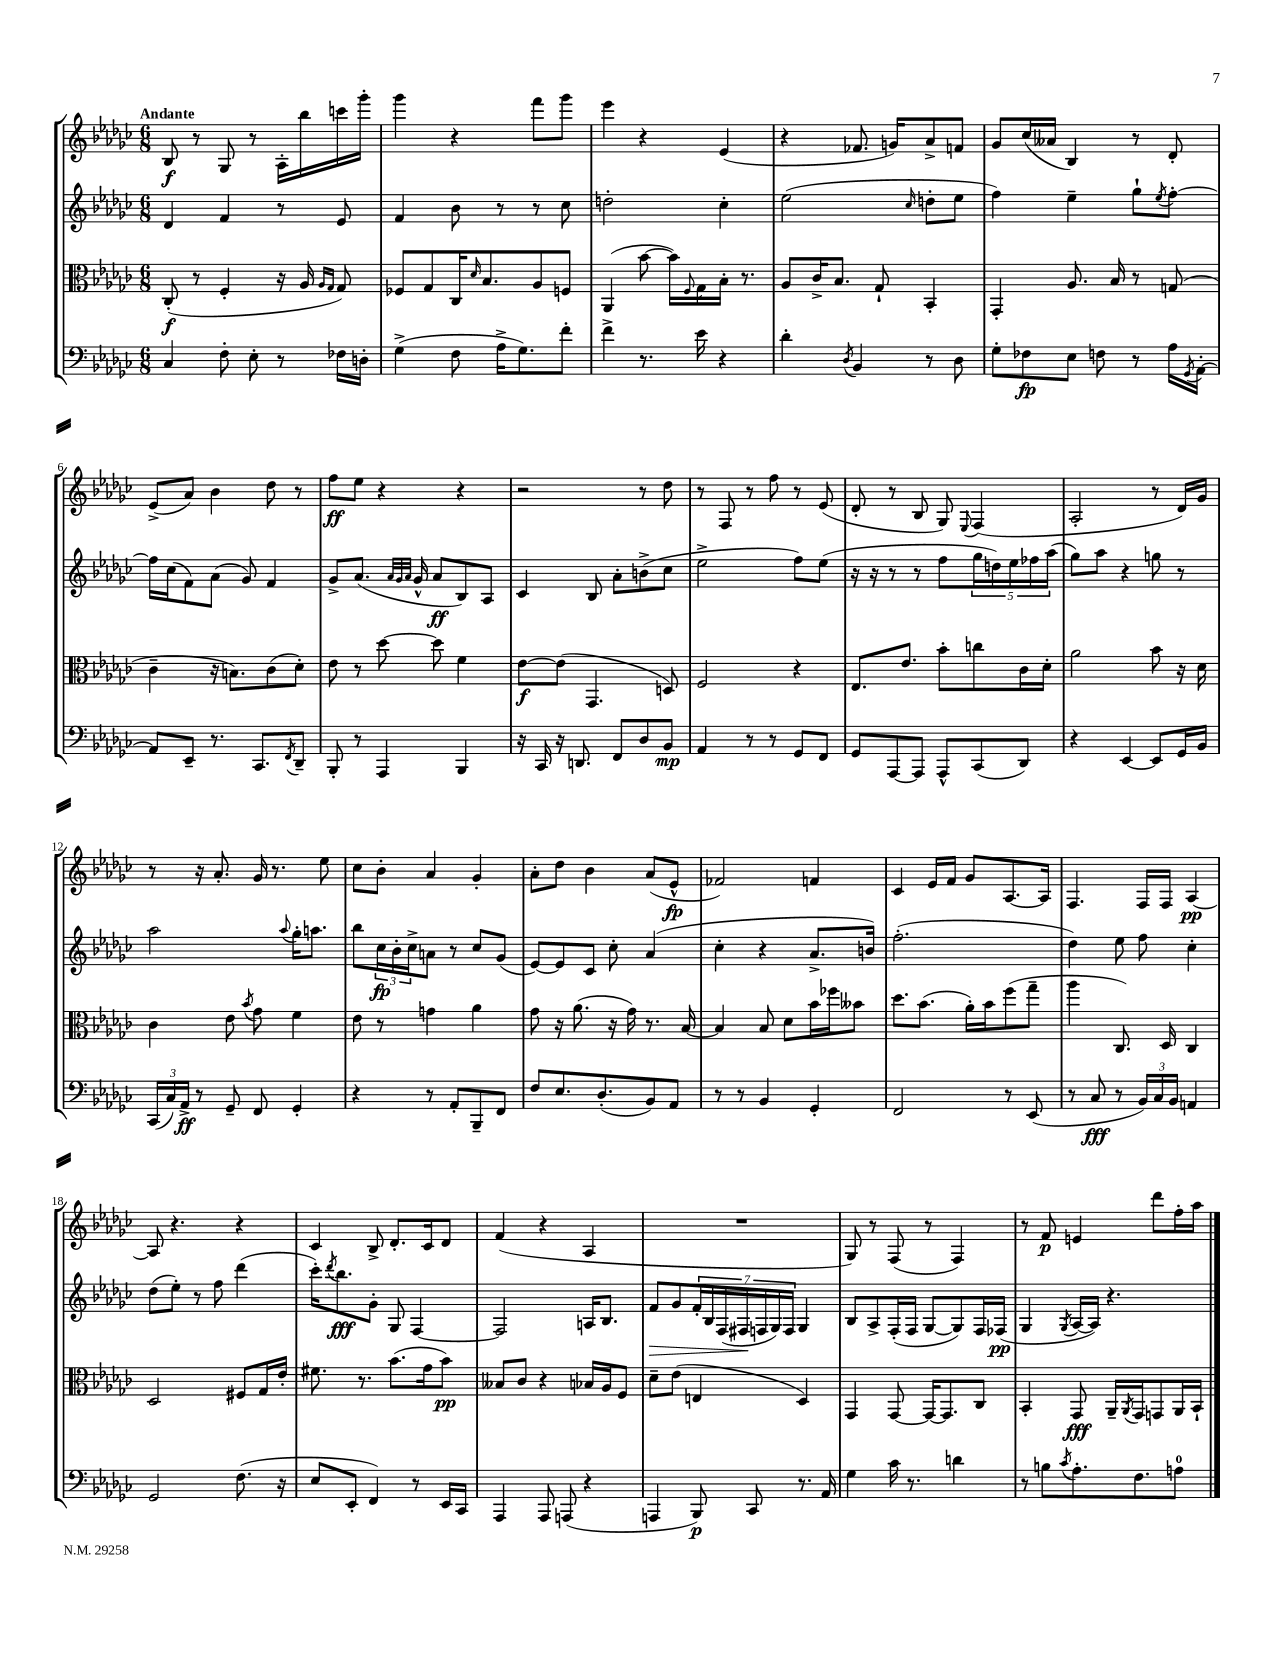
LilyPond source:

<<
\new StaffGroup <<
\new Staff = "s0" {
    \clef treble \key ges \major \numericTimeSignature \time 6/8 \tempo "Andante"
    bes8\f r8 ges8 r8 aes16-. bes''16 c'''16 ges'''16-. |
    ges'''4 r4 f'''8 ges'''8 |
    ees'''4 r4 ees'4( |
    r4 fes'8. g'16) aes'8-> f'8 |
    ges'8 ces''16( aeses'16 bes4) r8 des'8-. |
    ees'8->( aes'8) bes'4 des''8 r8 |
    f''8\ff ees''8 r4 r4 |
    r2 r8 des''8 |
    r8 f8 r8 f''8 r8 ees'8( |
    des'8-. r8 bes8 ges8) \appoggiatura { ees8 } f4( |
    aes2-. r8 des'16) ges'16 |
    r8 r16 aes'8.-. ges'16 r8. ees''8 |
    ces''8 bes'8-. aes'4 ges'4-. |
    aes'8-. des''8 bes'4 aes'8( ees'8-^\fp |
    fes'2) f'4 |
    ces'4 ees'16 f'16 ges'8 aes8.~ aes16 |
    f4. f16 f16 aes4~\pp |
    aes8 r4. r4 |
    ces'4 bes8-> des'8.-. ces'16 des'8 |
    f'4( r4 aes4 |
    R2. |
    ges8) r8 f8( r8 f4) |
    r8 f'8\p e'4 des'''8 f''16-. aes''16 \bar "|." |
}
\new Staff = "s1" {
    \clef treble \key ges \major \numericTimeSignature \time 6/8
    des'4 f'4 r8 ees'8 |
    f'4 bes'8 r8 r8 ces''8 |
    d''2-. ces''4-. |
    ees''2( \grace { ces''16 } d''8-. ees''8 |
    f''4) ees''4-- ges''8-! \acciaccatura { ees''8 } f''8~-. |
    f''16 ces''16( f'8) aes'8( ges'8) f'4 |
    ges'8-> aes'8.( \grace { aes'32 ges'32 aes'32 } ges'16-^ aes'8\ff bes8) aes8 |
    ces'4 bes8 aes'8-. b'8->( ces''8 |
    ees''2-> f''8) ees''8( |
    r16 r16 r8 r8 f''8 \tuplet 5/4 { ges''16 d''16) ees''16 fes''16 aes''16( } |
    ges''8) aes''8 r4 g''8 r8 |
    aes''2 \appoggiatura { aes''8 } ges''16-. a''8. |
    bes''8 \tuplet 3/2 { ces''16\fp bes'16-. ces''16-> } a'8 r8 ces''8 ges'8( |
    ees'8~) ees'8 ces'8 ces''8-. aes'4( |
    ces''4-. r4 aes'8.-> b'16) |
    f''2.-.( |
    des''4) ees''8 f''8 ces''4-. |
    des''8( ees''8-.) r8 f''8 des'''4( |
    ces'''16-.) \acciaccatura { des'''8 } bes''8.\fff ges'8-. ges8 f4~ |
    f2 a16 bes8. |
    f'8\> ges'8 \tuplet 7/4 { f'16-. bes16 f16( fis16\! f16 ges16) f16 } ges4 |
    bes8 aes8-> f16-.( f16 ges8~ ges8) f16 fes16\pp( |
    ges4 \acciaccatura { ges8 } aes16~ aes16) r4. \bar "|." |
}
\new Staff = "s2" {
    \clef alto \key ges \major \numericTimeSignature \time 6/8
    ces8-.\f( r8 f4-. r16 aes16 \grace { aes16 ges16 } ges8) |
    fes8 ges8 ces16 \grace { des'16 } bes8. aes8 f8 |
    aes,4( bes'8~ bes'16) \appoggiatura { f8 } ges16 bes16-. r8. |
    aes8 ces'16-> bes8. ges8-! bes,4-. |
    ges,4-. aes8. bes16 r8 g8( |
    ces'4-- r16 b8.) ces'8( des'8-.) |
    ees'8 r8 des''8~ des''8 f'4 |
    ees'8~\f ees'8( ges,4. d8) |
    f2 r4 |
    ees8. ees'8. bes'8-. c''8 ces'16 des'16-. |
    aes'2 bes'8 r16 des'16 |
    ces'4 ees'8 \acciaccatura { bes'8 } ges'8 f'4 |
    ees'8 r8 g'4 aes'4 |
    ges'8 r16 aes'8.( r16 ges'16) r8. bes16~ |
    bes4 bes8 des'8 bes'16 fes''16 beses'8 |
    des''8. bes'8.( aes'16-.) bes'16 f''8( ges''8-- |
    aes''4 ces8.) des16 ces4 |
    des2 fis8 ges16 ees'16-. |
    fis'8. r8. bes'8.( ges'16 bes'8\pp) |
    beses8 ces'8 r4 bes16 aes16 f8 |
    des'8-- ees'8( e4 des4) |
    ges,4 ges,8~ ges,16~ ges,8. ces8 |
    bes,4-. ges,8\fff aes,16-- \acciaccatura { aes,8 } ges,16 g,8 aes,16 bes,16-! \bar "|." |
}
\new Staff = "s3" {
    \clef bass \key ges \major \numericTimeSignature \time 6/8
    ces4 f8-. ees8-. r8 fes16 d16-. |
    ges4->( f8 aes16-> ges8.) f'8-. |
    f'4-> r8. ees'16 r4 |
    des'4-. \acciaccatura { des8 } bes,4 r8 des8 |
    ges8-. fes8\fp ees8 f8 r8 aes16 \acciaccatura { ges,8 } aes,16~-. |
    aes,8 ees,8-- r8. ces,8. \acciaccatura { f,8 } des,8-- |
    bes,,8-. r8 aes,,4 bes,,4 |
    r16 ces,16 r16 d,8. f,8 des8 bes,8\mp |
    aes,4 r8 r8 ges,8 f,8 |
    ges,8 aes,,8~ aes,,8 aes,,8-^ ces,8( des,8) |
    r4 ees,4~ ees,8 ges,16 bes,16 |
    \tuplet 3/2 { ces,16( ces16) aes,16->\ff } r8 ges,8-- f,8 ges,4-. |
    r4 r8 aes,8-. bes,,8-- f,8 |
    f8 ees8. des8.-.( bes,8) aes,8 |
    r8 r8 bes,4 ges,4-. |
    f,2 r8 ees,8( |
    r8 ces8\fff r8 \tuplet 3/2 { bes,16) ces16 bes,16 } a,4 |
    ges,2 f8.( r16 |
    ees8 ees,8-. f,4) r8 ees,16 ces,16 |
    aes,,4 aes,,8 a,,8( r4 |
    a,,4 bes,,8\p) ces,8 r8. aes,16 |
    ges4 ces'16 r8. d'4 |
    r8 b8 \acciaccatura { ces'8 } aes8.-. f8. a8-0 \bar "|." |
}
>>
>>
